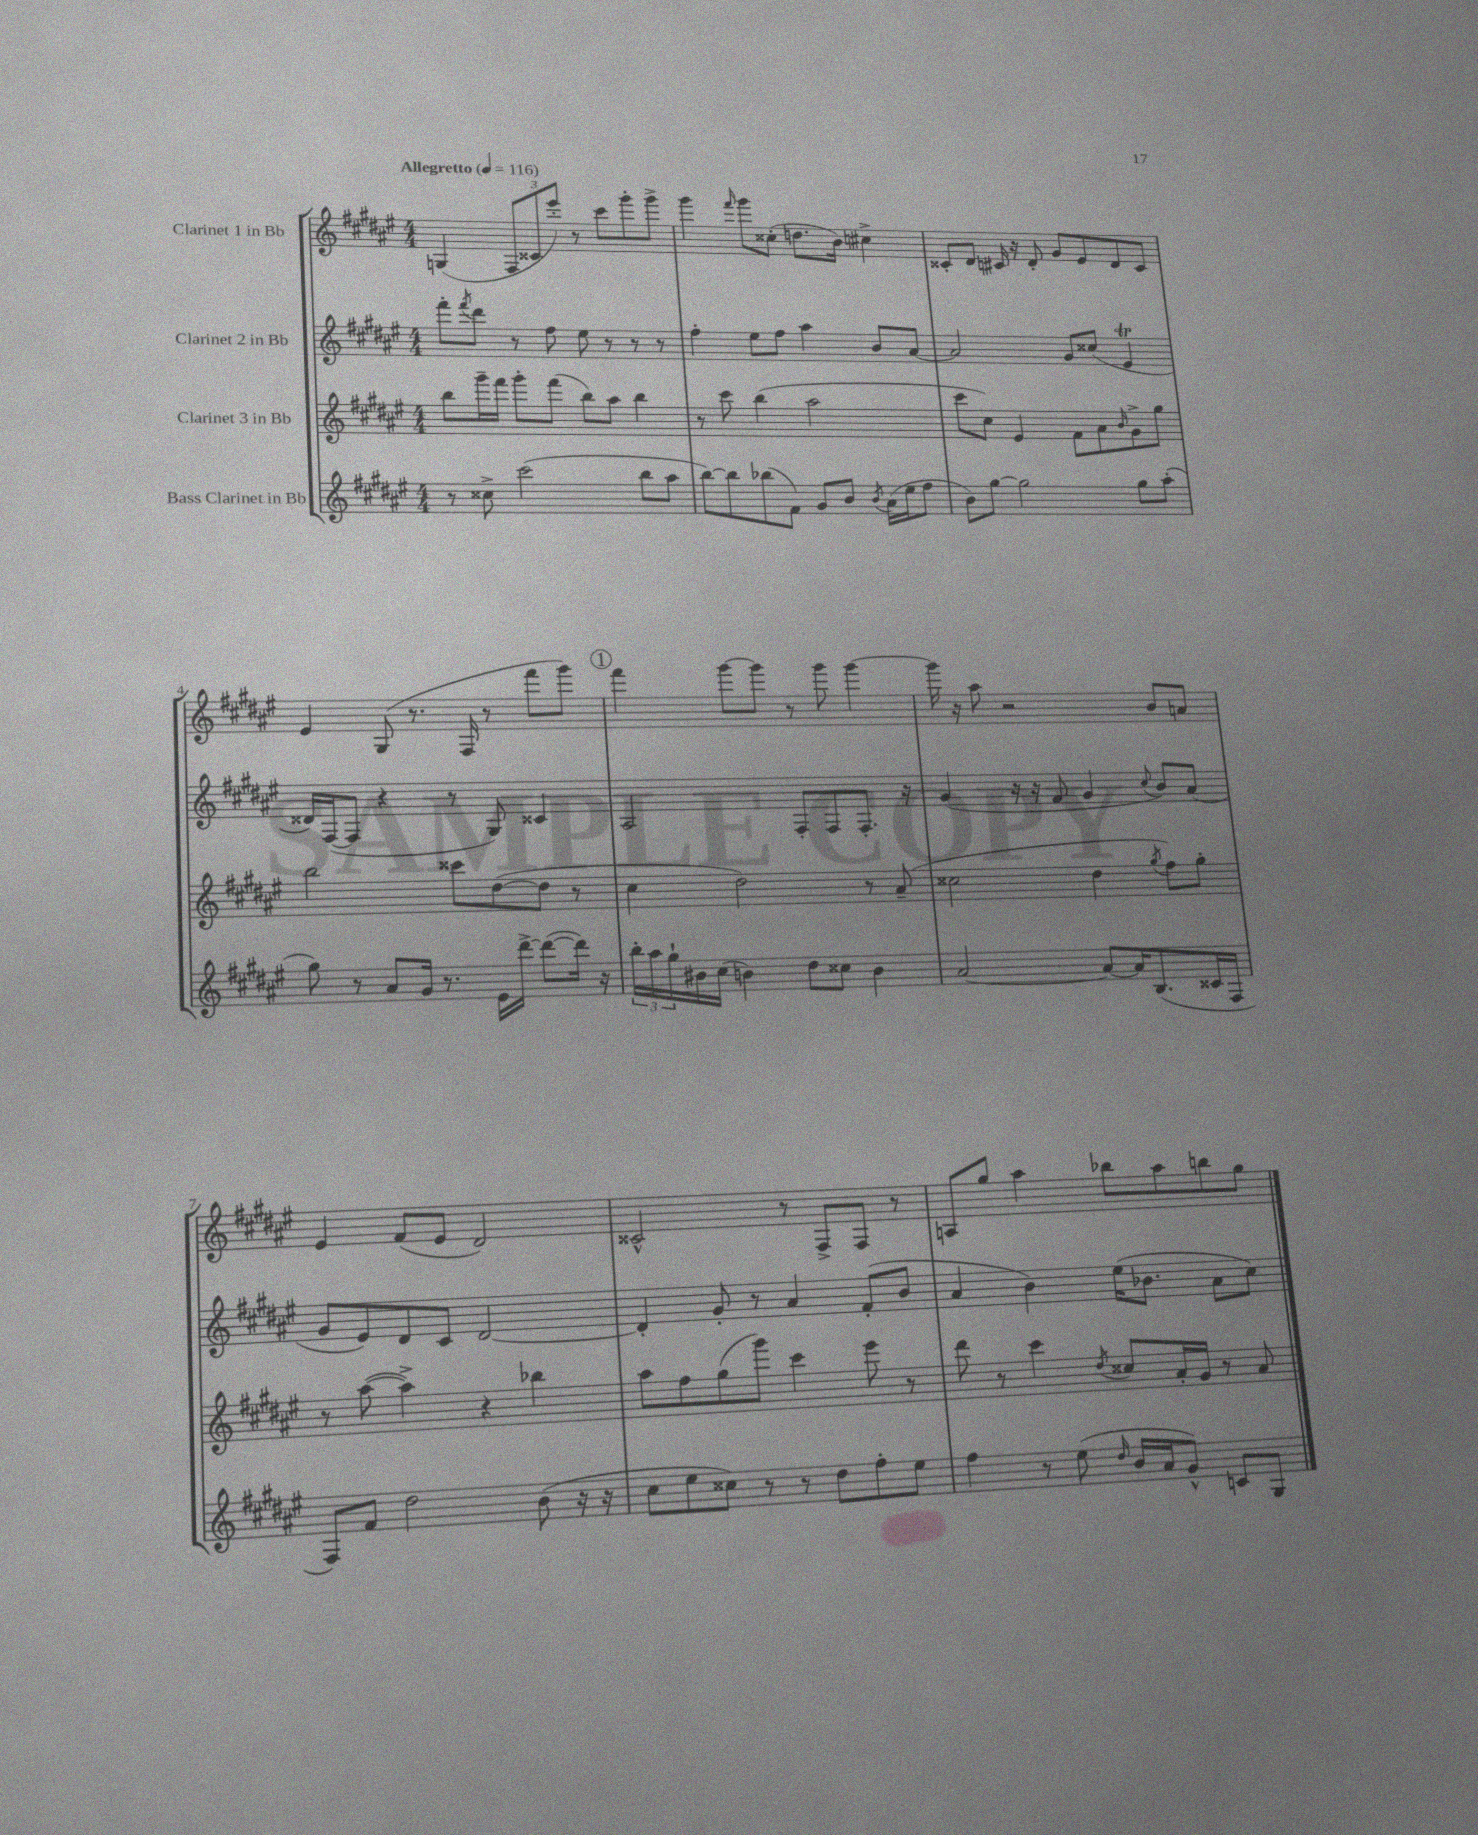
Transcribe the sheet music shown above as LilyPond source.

<<
\new StaffGroup <<
\new Staff = "s0" \with { instrumentName = "Clarinet 1 in Bb" } {
    \clef treble \key fis \major \numericTimeSignature \time 4/4 \tempo "Allegretto" 4 = 116
    g4( \tuplet 3/2 { fis8 cisis'8 eis'''8-.) } r8 cis'''8 gis'''8-. gis'''8-> |
    gis'''4 \grace { fis'''16 } gis'''8 cisis''8-.( d''8. b'16) cis''4-> |
    cisis'8-. dis'8 cis'16 r16 dis'8-. gis'8 eis'8 dis'8 cis'8 |
    eis'4 gis8( r8. fis16 r8 fis'''8 gis'''8) |
    \mark \markup { \circle "1" } fis'''4 gis'''8~ gis'''8 r8 gis'''8 gis'''4~ |
    gis'''16 r16 ais''8 r2 b'8 a'8 |
    eis'4 fis'8( eis'8 dis'2) |
    cisis'2-^ r8 fis8-> fis8 r8 |
    a8 gis''8 ais''4 bes''8 ais''8 b''8 gis''8 \bar "|." |
}
\new Staff = "s1" \with { instrumentName = "Clarinet 2 in Bb" } {
    \clef treble \key fis \major \numericTimeSignature \time 4/4
    fis'''8-. \acciaccatura { fis'''8 } dis'''8 r8 fis''8 eis''8 r8 r8 r8 |
    fis''4-. eis''8 fis''8 ais''4 b'8 ais'8~ |
    ais'2 gis'8 cisis''8( eis'4\trill |
    disis'16) fis16~( fis8 r4 r8 gis8) cisis'4 |
    \mark \markup { \circle "1" } ais2 fis8-. fis8 fis8.-. r16 |
    gis'4( r16 r16 fis'8 gis'4 \appoggiatura { cis''8 } b'8) ais'8( |
    gis'8 eis'8) dis'8 cis'8 dis'2~ |
    dis'4-. gis'8-. r8 ais'4 fis'8-.( b'8 |
    ais'4 b'4) eis''16( bes'8. ais'8 cis''8) \bar "|." |
}
\new Staff = "s2" \with { instrumentName = "Clarinet 3 in Bb" } {
    \clef treble \key fis \major \numericTimeSignature \time 4/4
    b''8 gis'''16-- fis'''16 gis'''8-. fis'''8( b''8) ais''8 b''4 |
    r8 cis'''8 b''4( ais''2 |
    cis'''8 cis''8) eis'4 fis'8 ais'8 \grace { b'16 } gis'8-> gis''8 |
    b''2 cisis'''8 dis''8~( dis''8 r8 |
    \mark \markup { \circle "1" } cis''4 dis''2) r8 ais'8--( |
    cisis''2 dis''4 \acciaccatura { gis''8 } fis''8) gis''8-. |
    r8 ais''8~( ais''4->) r4 bes''4 |
    ais''8 fis''8 gis''8( gis'''8) cis'''4 eis'''8 r8 |
    dis'''8 r8 cis'''4 \acciaccatura { dis''8 } cisis''8 ais'16-. gis'16 r8 ais'8 \bar "|." |
}
\new Staff = "s3" \with { instrumentName = "Bass Clarinet in Bb" } {
    \clef treble \key fis \major \numericTimeSignature \time 4/4
    r8 cisis''8-> cis'''2( b''8 ais''8 |
    b''8~) b''8 bes''8( fis'8) gis'8 b'8 \acciaccatura { b'8 } ais'16( eis''16 fis''8 |
    b'8) gis''8~ gis''2 gis''8 ais''8-.( |
    gis''8) r8 ais'8 gis'16 r8. eis'16 dis'''16~-> dis'''8~( dis'''16) r16 |
    \mark \markup { \circle "1" } \tuplet 3/2 { b''16-. ais''16 gis''16-! } bis'16 cis''16( b'4) dis''8 cisis''8 b'4 |
    ais'2~ ais'8~ ais'16 b8.( cisis'16 fis16 |
    fis8) fis'8 dis''2 b'8( r16 r16 |
    cis''8 eis''8 cisis''8) r8 r8 dis''8 fis''8-. eis''8 |
    fis''4 r8 eis''8( \grace { dis''16 } b'16 ais'16 gis'8-^) c'8 gis8 \bar "|." |
}
>>
>>
